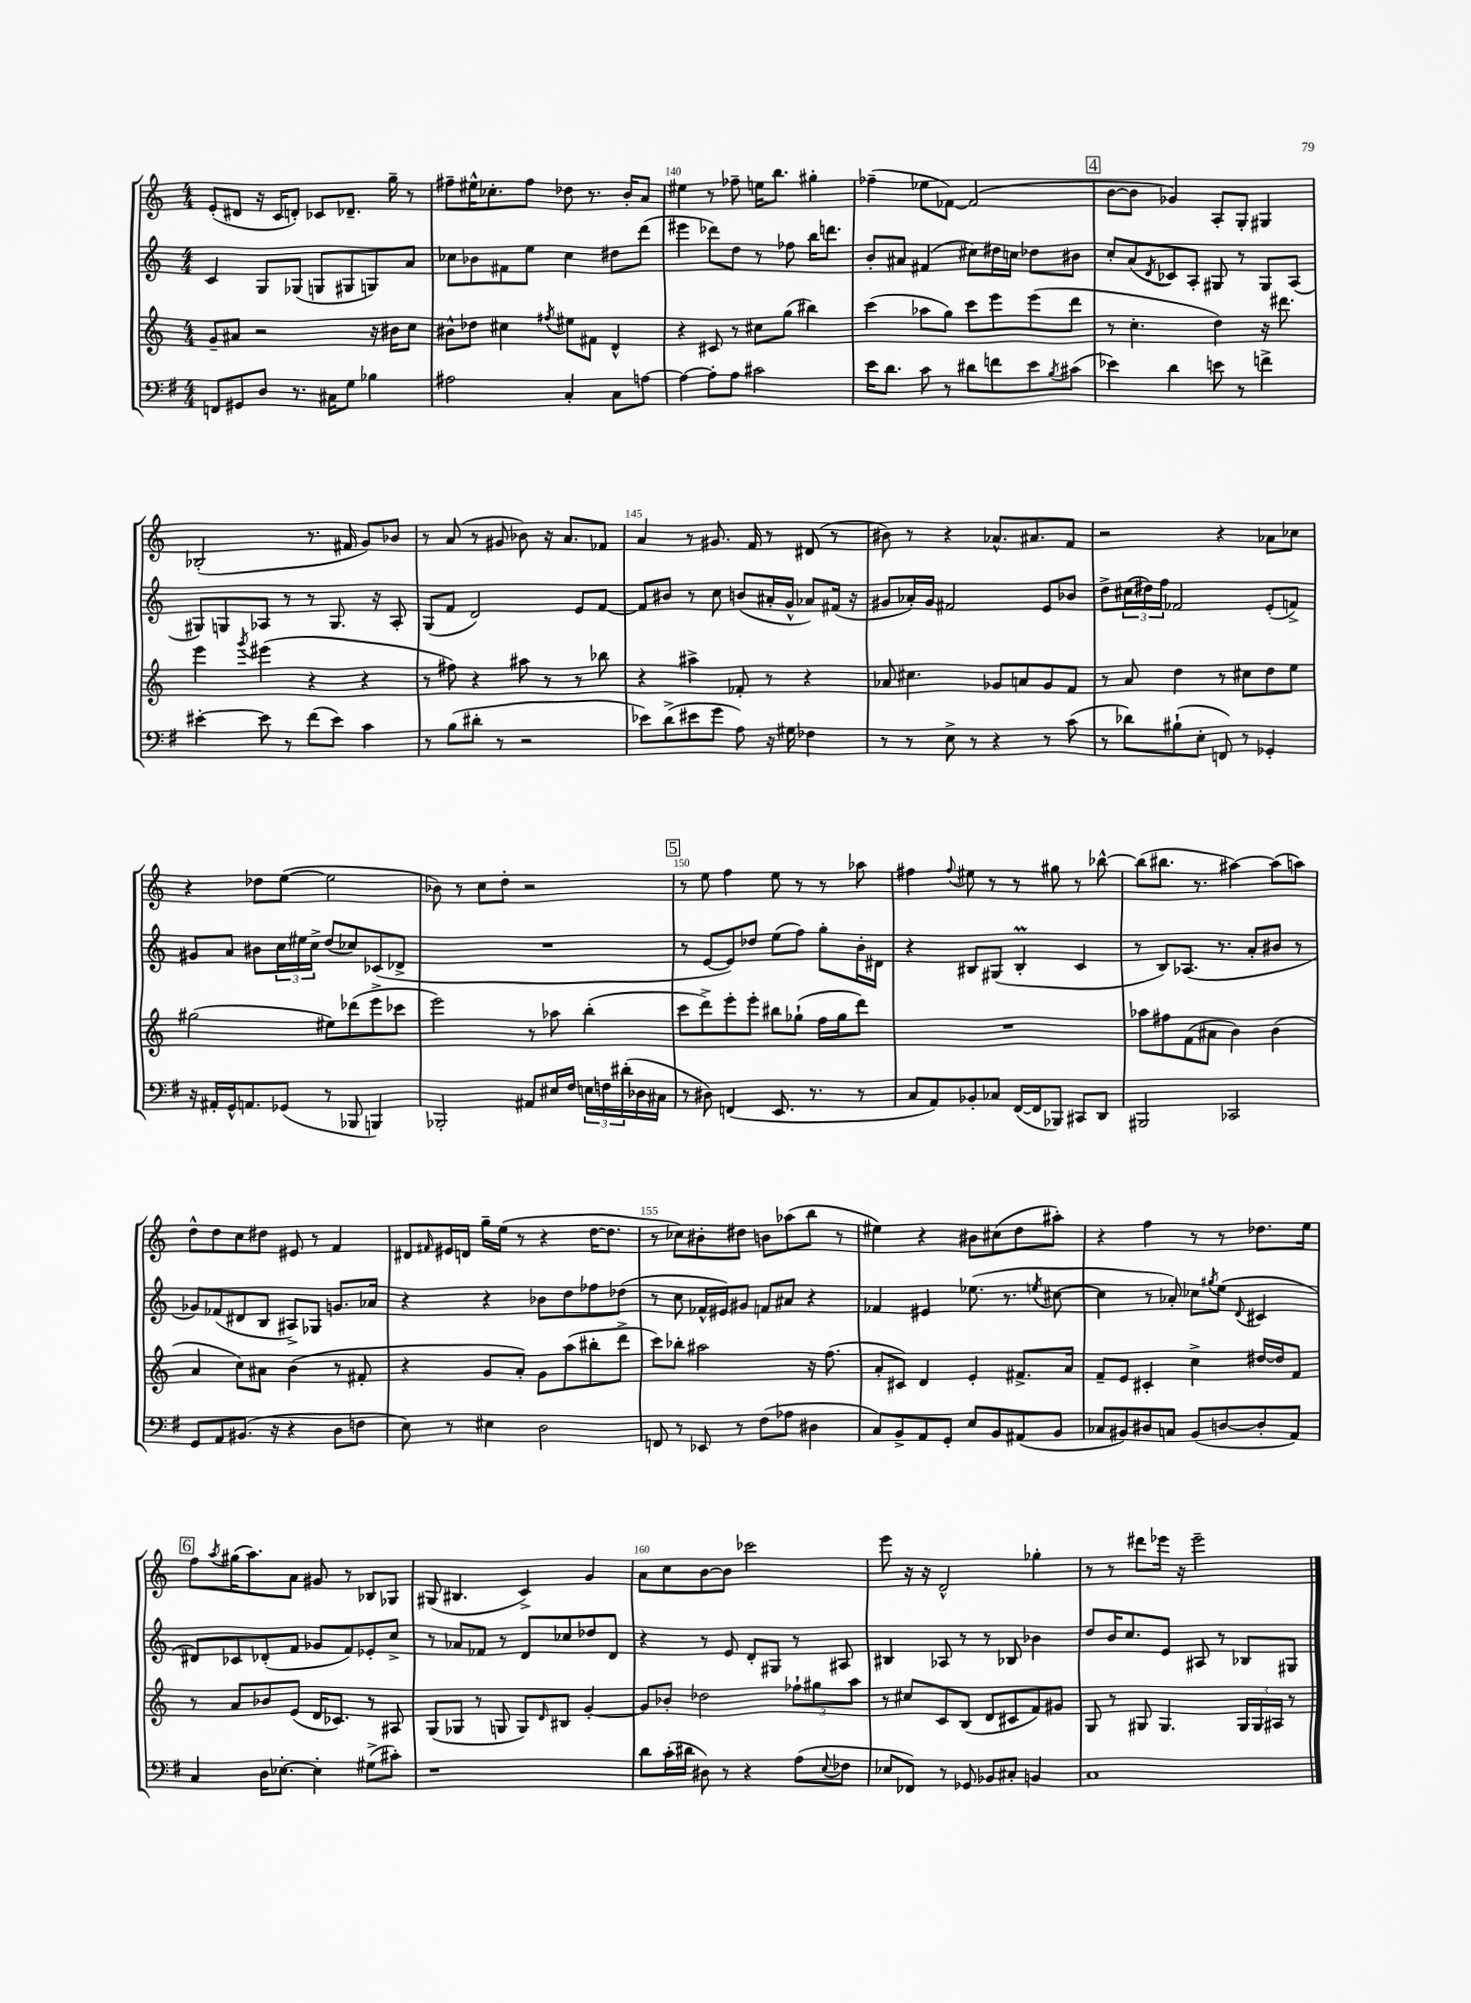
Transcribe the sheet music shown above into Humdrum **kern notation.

**kern	**kern	**kern	**kern
*staff4	*staff3	*staff2	*staff1
*clefF4	*clefG2	*clefG2	*clefG2
*k[f#]	*k[]	*k[]	*k[]
*M4/4	*M4/4	*M4/4	*M4/4
8FF/L	8g~/L	4c/	(8e'/L
8GG#/	8a#/J	.	8d#/J
8D/J	2r	8G/L	16r
.	.	.	16c/LK
8.r	.	(8G-/J	8d'/J)
.	.	8G/L	8c-/L
16C#\LK	.	.	.
8G\J	.	8G#/	8.d-~/J
4B-\	16r	8G/)	.
.	16b#\LK	.	16gg~\
.	8cc\J	8a/J	8r
=	=	=	=
2A#\	8b#^^\L	8cc-\L	8ff#~\L
.	8dd-\J	8b-\	16ee#^^\K
.	.	.	8.cc-'\
.	4cc#\	8f#\	.
.	.	8ee\J	8ff#\J
.	8qff#/	.	.
4C'/	8ee#\L	4cc-\	8dd-\
.	8f#\J	.	8.r
8C\L	4d^^/	8dd#\L	.
.	.	.	16b'/LK
[8A\J	.	(8ddd\J	8a/J
=	=	=	=
4A\_	4r	4eee#\	4ee#\
8A'\]L	8c#/	8ddd-\L)	8r
8A\J	8r	8dd\J	8ff-~\
2c#\	8cc#\L	8r	16ee\LK
.	.	.	8.bb\J
.	(8gg\J	8ff-\	.
.	4bb#\)	16bb\LK	4gg#'\
.	.	8.ddd\J	.
=	=	=	=
16e\LK	(4ccc\	8b'/L	(4ff-~\
8.d\J	.	.	.
.	.	8a#/J	.
8c\	8aa-\L	(4f#/	8ee-\L
8r	8gg\J)	.	[8f-\J)
8d#\L	8ccc\L	8cc#\L)	(2f-/]
8f\	8eee\	16dd#\L	.
.	.	16cc\JJ	.
8e\	(8eee\	8dd-\L	.
8qB/	.	.	.
(8c#\J	8ddd\J	8b#\J	.
=	=	=	=
4e-\)	8r	8cc'/L	[8b\L
.	4.cc'\	(8a/	8b\]J
.	.	8qd/	.
4d\	.	8c-/)	4g-/)
.	.	8A'/J	.
8e\	4dd\)	8G#/	8A'/L
8r	.	8r	8G'/J
4f^\	16r	8G#/L	4G#/
.	8.ddd#\	.	.
.	.	(8A/J	.
=	=	=	=
[4e#'\	4eee\	8G#/L)	(2B-'/
.	.	8G/	.
.	8qggg/	.	.
8e#\]	(4eee#\	8A-/J	.
8r	.	8r	.
(8f#\L	4r	8r	8.r
8e#\J)	.	8.G/	.
.	.	.	16f#/
4c\	4r	.	8g/L)
.	.	16r	.
.	.	8A-'/	8b-/J
=	=	=	=
8r	8r	(8G/L	8r
(8B\L	8ff#\)	8f/J	(8a/
8d#'\J	4r	2d/)	8r
8r	.	.	8g#/
2r	8aa#\	.	8b-\)
.	8r	.	16r
.	.	.	8.a/L
.	8r	8e/L	.
.	8bb-\	[8f/J	8f-/J
=	=	=	=
8e-\L)	4r	8f/]L	4a/
(8d^\	.	8b#/J	.
8e#\	4aa#^\	8r	8r
8g\J	.	8cc\	8.g#/
8A\)	8f-'/	(8b/L	.
.	.	.	16f/
16r	8r	16a#'/L	8r
16G#\	.	16g^^/JJ	.
4F-\	4r	8a-/L)	(8d#/
.	.	(16f#/Jk	8r
.	.	16r	.
=	=	=	=
8r	8a-/	8g#/L	8b#\)
8r	4.cc#\	16a-'/L)	8r
.	.	16g#/JJ	.
8E^\	.	2f#/	4r
8r	.	.	.
4r	8g-/L	.	8.a-^^/L
.	8a/	.	.
.	.	.	8.a#/
8r	8g-/	8e/L	.
(8c\	8f/J	8b-/J	8f/J
=	=	=	=
8r	8r	8dd^\L	2r
8d-\L)	8a/	(24cc#\L	.
.	.	24dd#\)	.
.	.	24ff\JJ	.
(8B#`\	4dd\	2f-/	.
8E'\J	.	.	.
8FF/)	8r	.	4r
8r	8cc#\L	.	.
4GG-'/	8dd\	(8e'/L	8a-\L
.	8ee\J	8f^/J)	8cc-\J
=	=	=	=
16r	(2gg#\	8g#/L	4r
16AA#'/LL	.	.	.
16GG^^/J	.	8a/J	.
8.AA/	.	.	.
.	.	8b#\L	8dd-\L
(8GG-/J	.	24cc\L	([8ee\J
.	.	24ee#\	.
.	.	24cc^\JJ	.
8r	8ee#\L)	(8dd/L	2ee\]
8BBB-/	(8ddd-\	8cc-/)	.
4BBB/)	8eee^\	(8c-/	.
.	8ccc-\J	8d-^/J	.
=	=	=	=
2BBB-'/	2eee\)	1r	8b-\)
.	.	.	8r
.	.	.	8cc\L
.	.	.	8dd'\J
8AA#/L	8r	.	2r
16E#/L	8aa-\	.	.
16F#/JJ	.	.	.
24E\LL	(4bb'\	.	.
24F\	.	.	.
(24d#'\	.	.	.
16D-\	.	.	.
16C#\JJ	.	.	.
=	=	=	=
8r	8ccc\L	8r	8r
8D#\)	8ddd^\)	[8e/L	8ee\
(4FF/	8eee'\	8e/])	4ff\
.	8eee'\J	8dd-/J	.
8.EE/	8bb#\L	(8ee\L	8ee\
.	(8gg-`\J	8ff\J)	8r
8.r	.	.	.
.	16ff\LL	8gg'\L	8r
.	16gg-\J	.	.
8r	8ddd\J)	16b'\L	8aa-\
.	.	16d#\JJ	.
=	=	=	=
8C/L	1r	4r	4ff#\
8AA/)	.	.	.
.	.	.	8qqff#/
8BB-'/	.	8B#/L	8ee#\
8C-/J	.	(8G#/J	8r
([16FF#/LL	.	4B#'/	8r
16FF#/]J	.	.	.
8BBB-/J)	.	.	8gg#\
8CC#/L	.	4c/	8r
8DD/J	.	.	[8bb-^^\
=	=	=	=
2BBB#/	8aa-\L	8r	(8bb-\]L
.	8ff#\	8B/L)	8.bb#\J
.	(8f\	(8.A-/J	.
.	.	.	8.r
.	8a#\J	.	.
.	.	8.r	.
2CC-/	4b\)	.	[4aa#\)
.	.	8a'/L	.
.	(4b\	8b#/J	(8aa#\]L
.	.	8r	8aa\J)
=	=	=	=
8GG/L	4a/	8g-/L)	8dd^^\L
8AA/	.	(8f-/	8dd\
(8.BB#/J	8cc\L)	8d#/	8cc\
.	8a#\J	8B/J	8dd#\J
16r	.	.	.
4r	(4b\	8A#^/L)	8e#/
.	.	8G-/J	8r
8D\L	8r	8.g/L	4f/
8F\J	8f#'/	.	.
.	.	16a-/Jk	.
=	=	=	=
8E\)	4r	4r	8d#/L
.	.	.	16qqf#/
8r	.	.	16e#/L
.	.	.	16d/JJ
4E#\	8g/L	4r	16gg~\LL
.	.	.	(16ee\JJ
.	8a'/J)	.	8r
2D\	8g\L	8b-\L	4r
.	(8aa\	8dd\	.
.	8bb#'\	8ff-\	[16dd\LK
.	.	.	8.dd\]J
.	8ddd^\J	(8dd-\J	.
=	=	=	=
8FF/	8ccc\L)	8r	8r
8r	8bb-'\J	8cc\	8cc-\L)
8EE-/	2aa#\	16f-^^/LL	8b#'\
.	.	16e#/J)	.
8r	.	8g#/J	8dd#\J
(8F#\L	.	8f/L	8b\L
8A-\J	.	8a#/J	(8aa-\
4D#\	16r	4r	8bb\J
.	(8.ff\	.	.
.	.	.	8r
=	=	=	=
8C/L)	8a'/L	4f-/	4ee#\)
8BB^/	8c#/J)	.	.
8AA/	4d/	4e#/	4r
8GG'/J	.	.	.
8E/L	4e'/	(8.ee-\	8b#\L
8BB/	.	.	(8cc#\
.	.	8.r	.
(8AA#/	8.f#^/L	.	8dd\
.	.	8qee/	.
8BB/J	.	[8cc#\	8aa#'\J)
.	16a/Jk	.	.
=	=	=	=
8C-/L	8f~/L	4cc#\]	4r
8BB#/)	8e/J	.	.
8D#/	4c#'/	8r	4ff\
8C/J	.	8a-'/)	.
(8BB#/L	4cc^\	8cc-\L	8r
.	.	8qgg#/	.
[8D/	.	(8ee\J	8r
.	.	8qqd/	.
8D'/]	[16dd#/LL	4c#/	8.dd-\L
.	16dd#/]J	.	.
8AA/J)	8f/J	.	.
.	.	.	16ee\Jk
=	=	=	=
4C/	8r	8d#/L)	8ff\L
.	.	.	8qaa/
.	8a/L	8c-/	(16gg#\K
.	.	.	8.aa\)
16D\LK	8b-/	(8d-'/	.
[8.E-'\J	.	.	.
.	(8e/J	8f/J	8a\J
4E-'\]	16d/LK	8g-/L	8g#/
.	8.c-/J)	.	.
.	.	8f/)	8r
(8G#^\L	8r	8e-'/	8B-/L
8c#'\J)	8A#/	8cc^/J	8G-/J
=	=	=	=
1r	(8G/L	8r	(8G#/
.	8G-/J	8a-/L	4.B#/
.	8r	8f-/J	.
.	8G/	8r	.
.	8G/L)	8d/L	4c^/)
.	16qqd/	.	.
.	8B#/J	8cc-/	.
.	[4g'/	8dd-/	4g/
.	.	8d/J	.
=	=	=	=
8d\L	8g/]L	4r	8a\L
(16c'\L	8b-'/J	.	8cc\
16d#\JJ	.	.	.
8D#\)	2dd-\	8r	[8b\
8r	.	8e/	8b\]J
4r	.	8d'/L	2ccc-\
.	.	8G#/J	.
(8A\L	12ff-`\L	8r	.
.	12gg#\	.	.
8qqE/	.	.	.
8F-\J	.	8A#/	.
.	12aa\J	.	.
=	=	=	=
8E-/L	8r	4B#/	8eee\
8FF-/J)	8cc#/L	.	16r
.	.	.	16r
8r	8c/	8A-/	2d^^/
8GG-/	(8B/J	8r	.
8BB-/L	8d/L	8r	.
8C#'/J	8c#/	8B-/	.
4BB/	8f/)	4b-\	4gg-'\
.	8g#/J	.	.
=	=	=	=
1C	8G/	8dd/L	8r
.	8r	16b/K	8r
.	.	8.cc/	.
.	8G#/	.	8ddd#\L
.	4.G#/	8e/J	16eee-\Jk
.	.	.	16r
.	.	8A#/	2eee-~\
.	.	8r	.
.	24G#/LL	8B-/L	.
.	24G#/	.	.
.	24A#/JJ	.	.
.	8r	8G#/J	.
==	==	==	==
*-	*-	*-	*-
